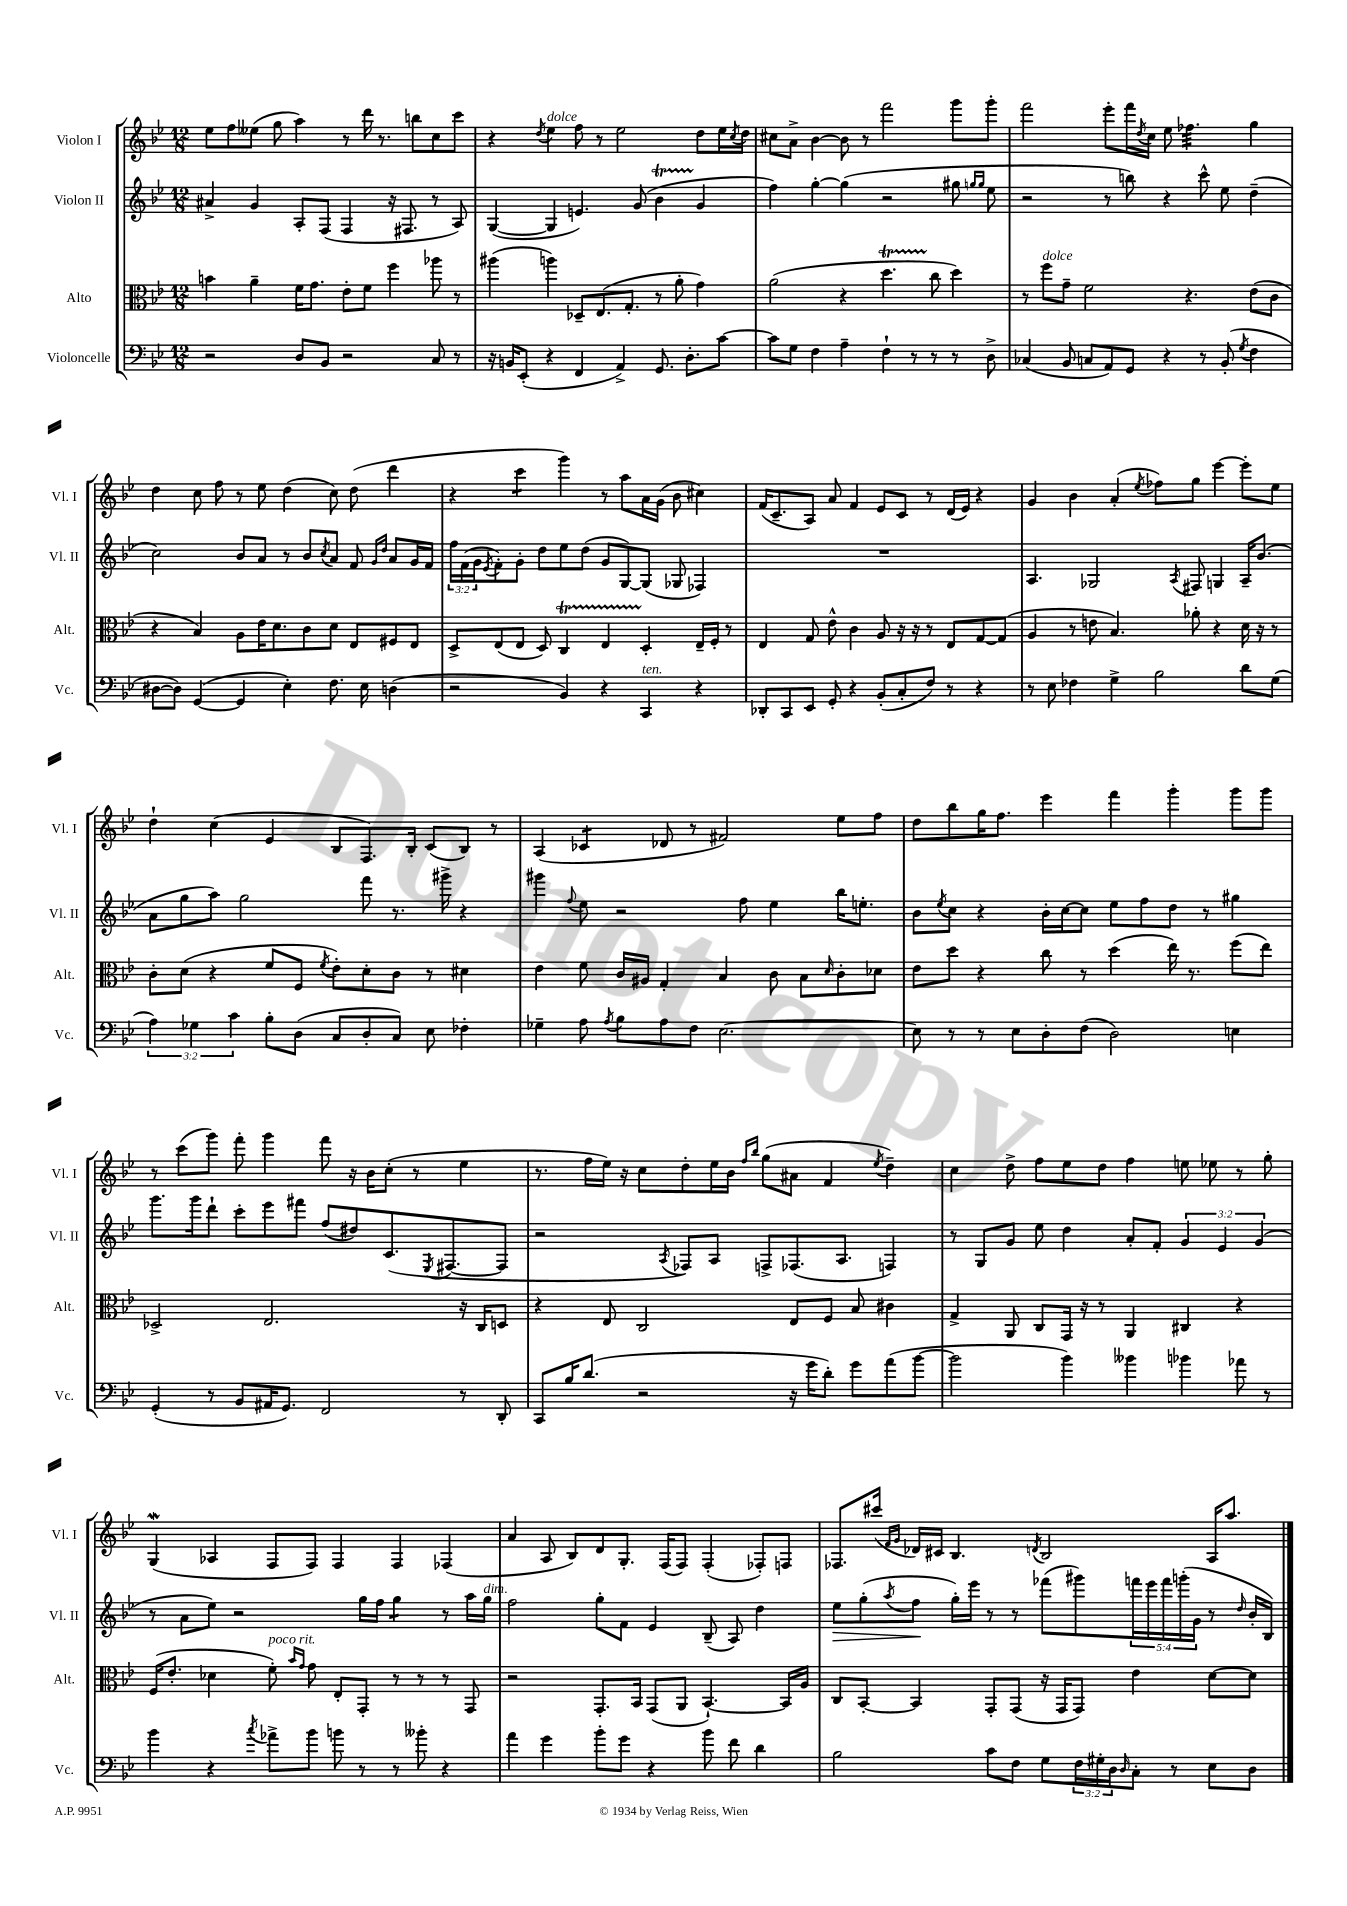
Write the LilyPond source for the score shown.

<<
\new StaffGroup <<
\new Staff = "s0" \with { instrumentName = "Violon I" shortInstrumentName = "Vl. I" } {
    \clef treble \key bes \major \numericTimeSignature \time 12/8
    ees''8 f''8 eeses''8( g''8 a''4) r8 d'''16 r8. b''8 c''8 c'''8 |
    r4 \acciaccatura { d''8 } ees''4^\markup { \italic "dolce" } f''8 r8 ees''2 d''8 ees''16 \acciaccatura { c''8 } d''16 |
    cis''8 a'8-> bes'4~ bes'8 r8 f'''2 g'''8 g'''8-. |
    f'''2 ees'''8-. f'''16 \acciaccatura { d''8 } c''16 ees''8 fes''4.:32 g''4 |
    d''4 c''8 f''8 r8 ees''8 d''4( c''8) d''8( d'''4 |
    r4 c'''4:8 g'''4) r8 a''8 a'16 g'16( bes'8 cis''4) |
    f'16( c'8.-- a8) a'8 f'4 ees'8 c'8 r8 d'16( ees'16) r4 |
    g'4 bes'4 a'4-.( \acciaccatura { ees''8 } fes''8) g''8 ees'''4~ ees'''8-. ees''8 |
    d''4-! c''4( ees'4 bes8 f8.) bes16-. c'8( bes8) r8 |
    a4( ces'4:8 des'8 r8 fis'2) ees''8 f''8 |
    d''8 bes''8 g''16 f''8. ees'''4 f'''4 g'''4-. g'''8 g'''8 |
    r8 c'''8( g'''8) f'''8-. g'''4 f'''8 r16 bes'16 c''8-.( r8 ees''4 |
    r8. f''16 ees''16) r16 c''8 d''8-. ees''16 bes'16 \grace { f''16 bes''16 } g''8( ais'8 f'4 \acciaccatura { ees''8 } d''4--) |
    c''4 d''8-> f''8 ees''8 d''8 f''4 e''8 ees''8 r8 g''8-. |
    g4\mordent( aes4 f8 f8) f4 f4 fes4( |
    a'4 a8 bes8) d'8 g8.-. f16( f8) f4-.( fes8-.) f8 |
    fes8. cis'''16( \grace { f'16 g'16 } des'16) cis'16 bes4. \acciaccatura { d'8 } bes2 a16 a''8. \bar "|." |
}
\new Staff = "s1" \with { instrumentName = "Violon II" shortInstrumentName = "Vl. II" } {
    \clef treble \key bes \major \numericTimeSignature \time 12/8 \override Staff.TupletNumber.text = #tuplet-number::calc-fraction-text
    ais'4-> g'4 a8-. f8( f4 r16 fis8. r8 a8) |
    g4~( g4 e'4.) g'8( bes'4\startTrillSpan g'4\stopTrillSpan |
    f''4) g''4~-. g''4( r2 gis''8 \grace { g''16 g''16 } ees''8 |
    r2 r8 b''8) r4 c'''8-^ ees''8 d''4--( |
    c''2) bes'8 a'8 r8 bes'8 \acciaccatura { c''8 } a'8 f'8 \grace { g'16 d''16 } a'8 g'16 f'16 |
    \tuplet 3/2 { f''16 f'16( g'16 } \acciaccatura { ees'8 } f'8-.) g'8-. d''8 ees''8 d''8( g'8 g8~) g8( ges8 fes4) |
    R1. |
    a4. ges2 \acciaccatura { a8 } fis8 g4 a16-- bes'8.( |
    a'8 g''8 a''8) g''2 f'''8 r8. gis'''16-> r4 |
    gis'''4 \appoggiatura { f''8 } ees''8 r2 f''8 ees''4 bes''16 e''8.-. |
    bes'8 \acciaccatura { ees''8 } c''8 r4 bes'16-. c''16~ c''8 ees''8 f''8 d''8 r8 gis''4 |
    g'''8. g'''16 d'''8-! c'''8-. ees'''8 fis'''8 f''8( dis''8) c'8.( \acciaccatura { ees8 } fis8.~ fis8 |
    r2 \acciaccatura { a8 } fes8) a8 f8-> fes8.( a8. f4) |
    r8 g8 g'8 ees''8 d''4 a'8-. f'8-. \tuplet 3/2 { g'4 ees'4 g'4( } |
    r8 a'8 ees''8) r2 g''16 f''16 g''4:8 r8 a''16 g''16^\markup { \italic "dim." } |
    f''2 g''8-. f'8 ees'4 bes8--( a8) d''4 |
    ees''8\> g''8-.( \acciaccatura { a''8 } f''8\! g''16-.) ees'''16 r8 r8 fes'''8( gis'''8) \tuplet 5/4 { f'''16 ees'''16 f'''16 g'''16-.( g'16 } r8 \grace { d''16 } bes'16-. bes16) \bar "|." |
}
\new Staff = "s2" \with { instrumentName = "Alto" shortInstrumentName = "Alt." } {
    \clef alto \key bes \major \numericTimeSignature \time 12/8
    b'4 a'4-- f'16 g'8. ees'8-. f'8 f''4 aes''8 r8 |
    ais''4( a''4) des8-- ees8.( g8.-. r8 a'8-. g'4) |
    a'2( r4 d''4.\startTrillSpan c''8\stopTrillSpan d''4) |
    r8 f''8^\markup { \italic "dolce" } g'8-- f'2 r4. ees'8( c'8 |
    r4 bes4) a8 ees'16 d'8. c'8 d'8 ees8 fis8 ees8 |
    d8-> ees8( ees8 d8) c4\startTrillSpan ees4 d4-.\stopTrillSpan ees16-- f16-. r8 |
    ees4 g8 ees'8-^ c'4 a8 r16 r16 r8 ees8 g8~ g8( |
    a4 r8 e'8 bes4.) aes'8-. r4 d'16 r16 r8 |
    c'8-. d'8( r4 f'8 f8 \acciaccatura { f'8 } ees'8-.) d'8-. c'8 r8 dis'4 |
    ees'4 f'8 c'16 ais16 g4-. bes4 c'8 bes8 \grace { d'16 } c'8-. des'8 |
    ees'8 d''8 r4 c''8 r8 d''4( ees''16) r8. f''8( ees''8) |
    des2-> ees2. r16 c16 d8 |
    r4 ees8 c2 ees8 f8 bes8 cis'4 |
    g4-> a,8 c8 g,16 r16 r8 a,4 cis4 r4 |
    f16( ees'8.-. des'4 f'8-.^\markup { \italic "poco rit." }) \grace { bes'16 g'16 } g'8 ees8-. g,8-. r8 r8 r8 g,8 |
    r2 g,8.-. bes,16 g,8( a,8 bes,4.~-!) bes,16 a16 |
    c8 bes,8~-. bes,4 g,8-. g,8( r16 g,16 g,8) ees'4 d'8~ d'8 \bar "|." |
}
\new Staff = "s3" \with { instrumentName = "Violoncelle" shortInstrumentName = "Vc." } {
    \clef bass \key bes \major \numericTimeSignature \time 12/8 \override Staff.TupletNumber.text = #tuplet-number::calc-fraction-text
    r2 d8 bes,8 r2 c8 r8 |
    r16 b,16 ees,8-.( r4 f,4 a,4->) g,8. d8.-. c'8~ |
    c'8 g8 f4 a4-- f4-! r8 r8 r8 d8-> |
    ces4( bes,8 c8 a,8) g,8 r4 r8 bes,8-.( \acciaccatura { g8 } f4 |
    dis8~ dis8) g,4~( g,4 ees4-.) f8. ees16 d4( |
    r2 bes,4) r4 c,4^\markup { \italic "ten." } r4 |
    des,8-. c,8 ees,8 g,8-. r4 bes,8-.( c8-. f8) r8 r4 |
    r8 ees8 fes4 g4-> bes2 d'8 g8( |
    \tuplet 3/2 { a4) ges4 c'4 } bes8-. d8( c8 d8-. c8) ees8 fes4-. |
    ges4-- a8 \acciaccatura { a8 } bes8 a8 f8 ees2.~ |
    ees8 r8 r8 ees8 d8-. f8( d2) e4 |
    g,4-.( r8 bes,8 ais,16 g,8.) f,2 r8 d,8-. |
    c,8 bes16 d'8.( r2 r16 g'16 d'8-.) g'8 a'8( bes'8~ |
    bes'2 bes'4) beses'4 bes'4 aes'8 r8 |
    bes'4 r4 \acciaccatura { c''8 } aes'8-> bes'8 b'8 r8 r8 beses'8-. r4 |
    a'4 g'4 bes'8-. g'8 r4 bes'8 f'8 d'4 |
    bes2 c'8 f8 g8 \tuplet 3/2 { f16 gis16-. d16 } \grace { d16 } c8-. r8 ees8 d8 \bar "|." |
}
>>
>>
\layout { \context { \Score \remove "Bar_number_engraver" } }
